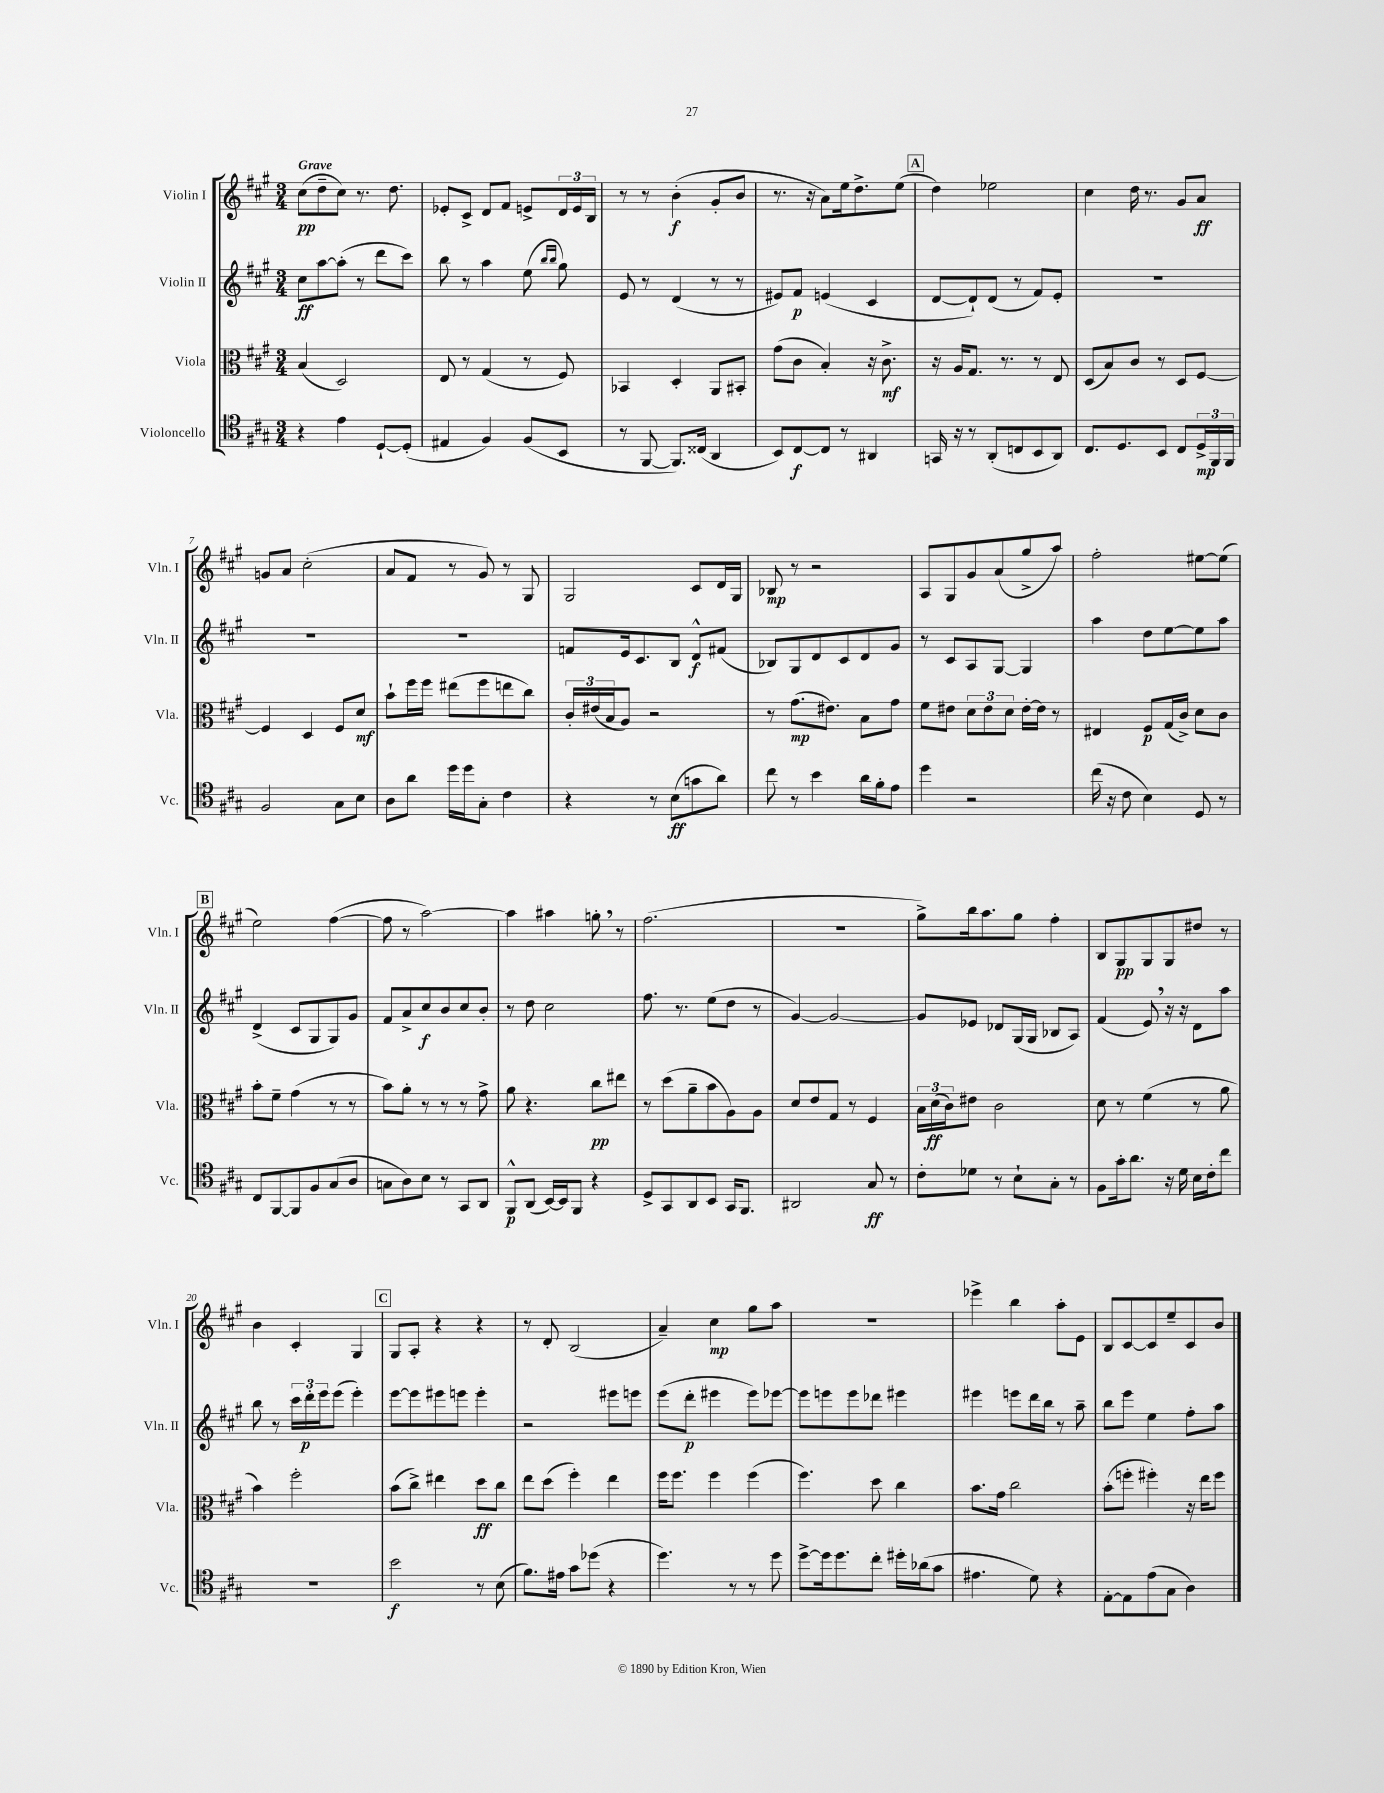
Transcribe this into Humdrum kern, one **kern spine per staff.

**kern	**dynam	**kern	**dynam	**kern	**dynam	**kern	**dynam
*part4	*part4	*part3	*part3	*part2	*part2	*part1	*part1
*staff4	*staff4	*staff3	*staff3	*staff2	*staff2	*staff1	*staff1
*I"Violoncello	*	*I"Viola	*	*I"Violin II	*	*I"Violin I	*
*I'Vc.	*	*I'Vla.	*	*I'Vln. II	*	*I'Vln. I	*
*clefC4	*	*clefC3	*	*clefG2	*	*clefG2	*
*k[f#c#g#]	*	*k[f#c#g#]	*	*k[f#c#g#]	*	*k[f#c#g#]	*
*M3/4	*	*M3/4	*	*M3/4	*	*M3/4	*
=1	=1	=1	=1	=1	=1	=1	=1
!	!	!	!	!	!	!LO:TX:a:B:t=Grave	!
4r	.	(4B/	.	8cc#\L	ff	(8cc#\L	pp
.	.	.	.	[8aa\	.	8dd~\	.
4e\	.	2D/)	.	(8aa'\J]	.	8cc#\J)	.
.	.	.	.	8r	.	8.r	.
[8D`/L	.	.	.	8ddd\L	.	.	.
.	.	.	.	.	.	8.dd\	.
(8D'/J]	.	.	.	8ccc#\J)	.	.	.
=2	=2	=2	=2	=2	=2	=2	=2
4E#X/	.	8E/	.	8bb\	.	8e-X'/L	.
.	.	8r	.	8r	.	8c#^/J	.
4F#/)	.	(4G#/	.	4aa\	.	8d/L	.
.	.	.	.	.	.	8f#/J	.
(8F#/L	.	8r	.	(8ee\	.	8en^/L	.
.	.	.	.	16qqbb/LL	.	.	.
.	.	.	.	16qqbb/JJ	.	.	.
8BB/J	.	8F#/)	.	8gg#\)	.	24d/L	.
.	.	.	.	.	.	24e/	.
.	.	.	.	.	.	24B/JJ	.
=3	=3	=3	=3	=3	=3	=3	=3
8r	.	4BB-X/	.	8e/	.	8r	.
[8FF#/	.	.	.	8r	.	8r	.
8.FF#/L])	.	4D'/	.	(4d/	.	(4b'\	f
(16C##X/Jk	.	.	.	.	.	.	.
4AA/	.	8AA/L	.	8r	.	8g#'/L	.
.	.	8BB#X'/J	.	8r	.	8b/J	.
=4	=4	=4	=4	=4	=4	=4	=4
8BB/L)	.	(8g#\L	.	8e#X/L)	.	8.r	.
[8C#/	f	8c#\J	.	8f#/J	p	.	.
.	.	.	.	.	.	16r	.
8C#/J]	.	4B'/)	.	(4en/	.	8a\L)	.
8r	.	.	.	.	.	16ee\k	.
.	.	.	.	.	.	8.dd^\	.
4AA#X/	.	16r	.	4c#/	.	.	.
.	.	8.c#^\	mf	.	.	.	.
.	.	.	.	.	.	(8ee\J	.
!!LO:REH:place=s1:t=A
=5	=5	=5	=5	=5	=5	=5	=5
16GGn/	.	16r	.	[8d/L	.	4dd\)	.
16r	.	16A/KL	.	.	.	.	.
8r	.	8.G#/J	.	8d`/])	.	.	.
(8AA'/L	.	.	.	(8d/J	.	2ee-X\	.
.	.	8.r	.	.	.	.	.
8Cn/	.	.	.	8r	.	.	.
8BB/	.	8r	.	8f#/L)	.	.	.
8AA/J)	.	8E/	.	8e'/J	.	.	.
=6	=6	=6	=6	=6	=6	=6	=6
8.C#/L	.	(8D/L	.	2.r	.	4cc#\	.
.	.	8B/)	.	.	.	.	.
8.D/	.	.	.	.	.	.	.
.	.	8c#/J	.	.	.	16dd\	.
.	.	.	.	.	.	8.r	.
8BB/J	.	8r	.	.	.	.	.
8C#/L	.	8D/L	.	.	.	8g#/L	.
24D^/L	mp	[8F#/J	.	.	.	8a/J	ff
24FF#/	.	.	.	.	.	.	.
24FF#/JJ	.	.	.	.	.	.	.
!!LO:LB:g=z
=7	=7	=7	=7	=7	=7	=7	=7
2F#/	.	4F#/]	.	2.r	.	8gn/L	.
.	.	.	.	.	.	8a/J	.
.	.	4D/	.	.	.	(2cc#'\	.
8G#\L	.	8F#/L	.	.	.	.	.
8B\J	.	8d/J	mf	.	.	.	.
=8	=8	=8	=8	=8	=8	=8	=8
8A\L	.	8b`\L	.	2.r	.	8a/L	.
8a\J	.	16ff#\L	.	.	.	8f#/J	.
.	.	16ff#\JJ	.	.	.	.	.
16dd\LL	.	(8ee#X\L	.	.	.	8r	.
16dd\J	.	.	.	.	.	.	.
8G#'\J	.	8ff#\	.	.	.	8g#/)	.
4c#\	.	8een\	.	.	.	8r	.
.	.	8cc#\J)	.	.	.	8G#/	.
=9	=9	=9	=9	=9	=9	=9	=9
4r	.	24c#'/LL	.	8fn/L	.	2G#/	.
.	.	(24e#X/	.	.	.	.	.
.	.	24B/J	.	.	.	.	.
.	.	8A/J)	.	16e/k	.	.	.
.	.	.	.	8.c#/	.	.	.
8r	.	2r	.	.	.	.	.
(8B\L	ff	.	.	8B/J	.	.	.
8gn\	.	.	.	8d^^/L	f	8c#/L	.
8a\J)	.	.	.	(8f#X/J	.	16d/L	.
.	.	.	.	.	.	16G#/JJ	.
=10	=10	=10	=10	=10	=10	=10	=10
8cc#\	.	8r	.	8B-X/L)	.	8B-X/	mp
8r	.	(8.g#\L	mp	8G#/	.	8r	.
4b\	.	.	.	8d/	.	2r	.
.	.	8.e#X\J)	.	.	.	.	.
.	.	.	.	8c#/	.	.	.
16a\LL	.	8B\L	.	8d/	.	.	.
16f#'\J	.	.	.	.	.	.	.
8e\J	.	8g#\J	.	8g#/J	.	.	.
=11	=11	=11	=11	=11	=11	=11	=11
4dd\	.	8f#\L	.	8r	.	8A/L	.
.	.	8e#X\J	.	8c#/L	.	8G#/	.
2r	.	12d\L	.	8A/	.	8g#/	.
.	.	12e#\	.	.	.	.	.
.	.	.	.	[8G#/J	.	(8a/	.
.	.	12d\J	.	.	.	.	.
.	.	[16e#'\LL	.	4G#/]	.	8gg#^/	.
.	.	16e#\JJ]	.	.	.	.	.
.	.	8r	.	.	.	8aa/J)	.
=12	=12	=12	=12	=12	=12	=12	=12
(16cc#\	.	4E#X/	.	4aa\	.	2ff#'\	.
16r	.	.	.	.	.	.	.
8c#\	.	.	.	.	.	.	.
4B\)	.	8F#/L	p	8dd\L	.	.	.
.	.	(16G#/L	.	[8ee\	.	.	.
.	.	16c#^/JJ)	.	.	.	.	.
8D/	.	8d\L	.	8ee\]	.	[8ee#X\L	.
8r	.	8c#\J	.	8aa\J	.	(8ee#\J]	.
!!LO:LB:g=z
!!LO:REH:place=s1:t=B
=13	=13	=13	=13	=13	=13	=13	=13
8C#/L	.	8b'\L	.	(4d^/	.	2ee\)	.
[8FF#/	.	8f#~\J	.	.	.	.	.
8FF#/]	.	(4g#\	.	8c#/L	.	.	.
8F#/	.	.	.	8G#/	.	.	.
(8G#/	.	8r	.	8G#/)	.	([4ff#\	.
8A/J	.	8r	.	8g#/J	.	.	.
=14	=14	=14	=14	=14	=14	=14	=14
8Gn\L	.	8b\L)	.	8f#/L	.	8ff#\]	.
8A\)	.	8a'\J	.	8a^/	.	8r	.
8B\J	.	8r	.	8cc#/	f	[2aa\)	.
8r	.	8r	.	8b/	.	.	.
8GG#/L	.	8r	.	8cc#/	.	.	.
8AA/J	.	8g#^\	.	8b'/J	.	.	.
=15	=15	=15	=15	=15	=15	=15	=15
8FF#^^/L	p	8a\	.	8r	.	4aa\]	.
(8AA/J	.	4.r	.	8dd\	.	.	.
[16BB/LL)	.	.	.	2cc#\	.	4aa#X\	.
16BB/J]	.	.	.	.	.	.	.
8FF#/J	.	.	.	.	.	.	.
4r	.	8cc#\L	pp	.	.	8ggn',\	.
.	.	8ee#X\J	.	.	.	8r	.
=16	=16	=16	=16	=16	=16	=16	=16
8D^/L	.	8r	.	8.ff#\	.	(2.ff#\	.
8GG#/	.	(8dd\L	.	.	.	.	.
.	.	.	.	8.r	.	.	.
8AA/	.	8a~\	.	.	.	.	.
8BB/J	.	8b\	.	(8ee\L	.	.	.
16GG#/KL	.	8A\)	.	8dd\J	.	.	.
8.FF#/J	.	.	.	.	.	.	.
.	.	8A\J	.	8r	.	.	.
=17	=17	=17	=17	=17	=17	=17	=17
2AA#X/	.	8d/L	.	[4g#/)	.	2.r	.
.	.	8e/	.	.	.	.	.
.	.	8G#/J	.	2g#/_	.	.	.
.	.	8r	.	.	.	.	.
8G#/	ff	4F#/	.	.	.	.	.
8r	.	.	.	.	.	.	.
=18	=18	=18	=18	=18	=18	=18	=18
8c#'\L	.	24B\LL	.	8g#/L]	.	8gg#^\L)	.
.	.	(24d\	ff	.	.	.	.
.	.	24c#\J)	.	.	.	.	.
8d-X\J	.	8e#X\J	.	8e-X/J	.	16bb\k	.
.	.	.	.	.	.	8.aa\	.
8r	.	2c#\	.	8d-X/L	.	.	.
8B`\L	.	.	.	(16G#/L	.	8gg#\J	.
.	.	.	.	16G#/JJ	.	.	.
8G#'\J	.	.	.	8B-X/L	.	4ff#'\	.
8r	.	.	.	8A/J)	.	.	.
=19	=19	=19	=19	=19	=19	=19	=19
8F#\L	.	8d\	.	(4f#/	.	8B/L	.
16g#'\k	.	8r	.	.	.	8G#/	pp
8.a\J	.	.	.	.	.	.	.
.	.	(4f#\	.	8e,/)	.	8G#/	.
16r	.	.	.	16r	.	8G#/	.
16d\	.	.	.	16r	.	.	.
16B\LL	.	8r	.	8d\L	.	8dd#X/J	.
16c#'\J	.	.	.	.	.	.	.
8cc#\J	.	8a\	.	8aa\J	.	8r	.
!!LO:LB:g=z
=20	=20	=20	=20	=20	=20	=20	=20
2.r	.	4b\)	.	8bb\	.	4b\	.
.	.	.	.	8r	.	.	.
.	.	2ff#'\	.	24ccc#\LL	.	4c#'/	.
.	.	.	.	24ddd'\	p	.	.
.	.	.	.	24eee\J	.	.	.
.	.	.	.	(8eee\J	.	.	.
.	.	.	.	4eee'\)	.	4G#/	.
!!LO:REH:place=s1:t=C
=21	=21	=21	=21	=21	=21	=21	=21
2b\	f	(8b\L	.	[8eee\L	.	8G#/L	.
.	.	8cc#^\J)	.	8eee\]	.	8A'/J	.
.	.	4ee#X\	.	8eee#X\	.	4r	.
.	.	.	.	8eeen\J	.	.	.
8r	.	8dd\L	ff	4eee'\	.	4r	.
(8B\	.	8cc#\J	.	.	.	.	.
=22	=22	=22	=22	=22	=22	=22	=22
8.f#\L)	.	8ee\L	.	2r	.	8r	.
.	.	(8dd\J	.	.	.	8d'/	.
16e#X\Jk	.	.	.	.	.	.	.
8g#\L	.	4ff#'\)	.	.	.	(2B/	.
(8dd-X\J	.	.	.	.	.	.	.
4r	.	4ee\	.	8eee#X\L	.	.	.
.	.	.	.	8eeen\J	.	.	.
=23	=23	=23	=23	=23	=23	=23	=23
4.dd\)	.	16ff#\KL	.	(8eee\L	.	4a~/)	.
.	.	8.ff#\J	.	.	.	.	.
.	.	.	.	8ddd'\J	p	.	.
.	.	4ff#\	.	4eee#X\	.	4cc#\	mp
8r	.	.	.	.	.	.	.
8r	.	(4ff#\	.	8eee#\L)	.	8gg#\L	.
8dd\	.	.	.	[8eee-X\J	.	8aa\J	.
=24	=24	=24	=24	=24	=24	=24	=24
[8dd^\L	.	4.ff#\)	.	8eee-\L]	.	2.r	.
16dd\k]	.	.	.	8eeen\	.	.	.
8.dd\	.	.	.	.	.	.	.
.	.	.	.	8eee\	.	.	.
8cc#'\J	.	8dd\	.	8ddd-X\J	.	.	.
16dd#X'\LL	.	4cc#\	.	4eee#X\	.	.	.
(16a-X\J	.	.	.	.	.	.	.
8g#\J	.	.	.	.	.	.	.
=25	=25	=25	=25	=25	=25	=25	=25
4.e#X\	.	8.b\L	.	4eee#X\	.	4eee-X^\	.
.	.	16g#\Jk	.	.	.	.	.
.	.	2cc#\	.	8eeen\L	.	4bb\	.
8d\)	.	.	.	16ddd\L	.	.	.
.	.	.	.	16bb\JJ	.	.	.
4r	.	.	.	8r	.	8aa'\L	.
.	.	.	.	8aa~\	.	8e\J	.
=26	=26	=26	=26	=26	=26	=26	=26
[8E'\L	.	(8b'\L	.	8bb\L	.	8B/L	.
8E\]	.	8ffn'\J	.	8eee\J	.	[8c#/	.
(8e\	.	4ff#X'\)	.	4ee\	.	8c#/]	.
8G#\J	.	.	.	.	.	8ee~/	.
4A\)	.	16r	.	8ff#'\L	.	8c#/	.
.	.	16ee\KL	.	.	.	.	.
.	.	8ff#\J	.	8aa\J	.	8b/J	.
==	==	==	==	==	==	==	==
*-	*-	*-	*-	*-	*-	*-	*-
